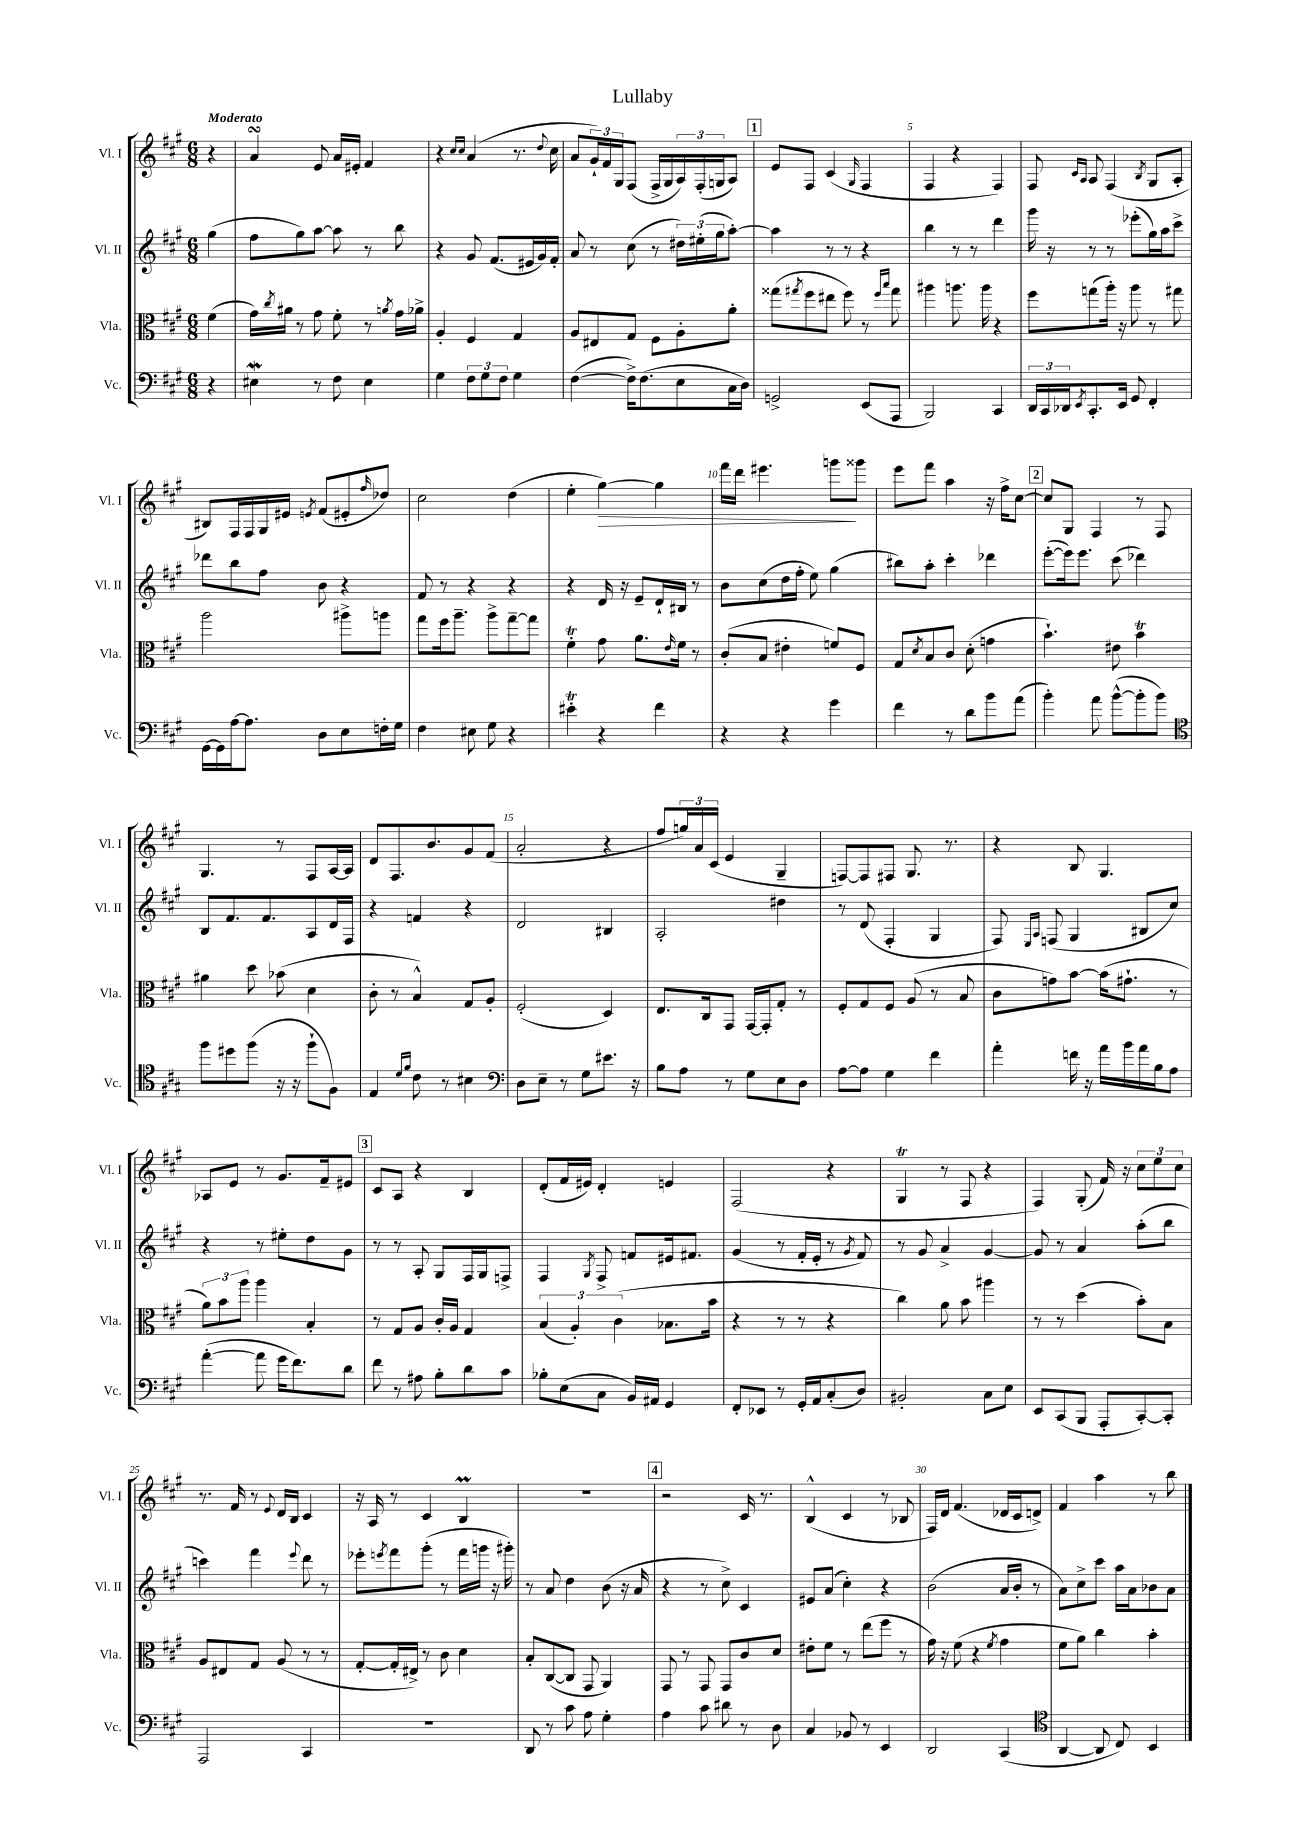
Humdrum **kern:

**kern	**kern	**kern	**kern
*staff4	*staff3	*staff2	*staff1
*clefF4	*clefC3	*clefG2	*clefG2
*k[f#c#g#]	*k[f#c#g#]	*k[f#c#g#]	*k[f#c#g#]
*M6/8	*M6/8	*M6/8	*M6/8
4r	(4f#	(4gg#	4r
=	=	=	=
4E#	16g#)	8ff#	4a
.	8qcc#	.	.
.	16a#	.	.
.	8r	8gg#)	.
8r	8g#	[8aa	8e
8F#	8f#'	8aa]	16a
.	.	.	16e#'
4E#	8r	8r	4f#
.	8qa	.	.
.	16g#	8bb	.
.	16a-^	.	.
=	=	=	=
4G#	4A'	4r	4r
.	.	.	16qqcc#
.	.	.	16qqcc#
12F#	4F#	8g#	(4a
12G#	.	.	.
.	.	(8.f#	.
12F#	.	.	.
4G#	4G#	.	8.r
.	.	16e#	.
.	.	16g#)	.
.	.	.	8qqdd
.	.	16f#'	16cc#
=	=	=	=
([4F#	8A	8a	8a
.	8E#	8r	24g#`)
.	.	.	24f#
.	.	.	24G#
16F#^])	8G#	(8cc#	(8F#
(8.F#	.	.	.
.	8F#	8r	16F#^
.	.	.	16G#
8E	8A'	24dd#)	24A)
.	.	(24ee#'	(24F#'
.	.	24gg#	24G
16C#	8a'	[8aa')	8A)
16D)	.	.	.
=	=	=	=
2GG^	(8gg##	4aa]	8e
.	8qgg#	.	.
.	8ff#	.	8F#
.	8ee#	8r	(4c#
.	8ff#)	8r	.
.	.	.	16qqG#
(8EE	8r	4r	4F#
.	16qqff#	.	.
.	16qqbb	.	.
8AAA	8gg#	.	.
=	=	=	=
2BBB)	4aa#	4bb	4F#
.	8.aa	8r	4r
.	.	8r	.
.	16aa	.	.
4CC#	4r	4ddd	4F#)
=	=	=	=
24DD	8ff#	16ggg#	8F#
24CC#	.	.	.
.	.	16r	.
24DD-	.	.	.
.	.	.	16qqc#
8qEE	.	.	16qqA
8.CC#'	(8gg	8r	8A
.	16aa')	8r	(4F#
16EE	16r	.	.
8GG#	8aa	(8eee-'	.
.	.	.	8qB
4FF#'	8r	16gg#)	8G#
.	.	16aa	.
.	8gg#	8ccc#^	8A'
=	=	=	=
[16GG#	2aa	8ddd-	8B#)
16GG#]	.	.	.
[16A	.	8bb	16F#
8.A]	.	.	16F#
.	.	8ff#	16G#
.	.	.	16e#
.	.	.	8qe
8D	.	8b	(8f#
8E	8aa#^	4r	8e#'
.	.	.	16qqff#
16F'	8aa	.	8dd-)
16G#	.	.	.
=	=	=	=
4F#	8gg#	8f#	2cc#
.	16ff#	8r	.
.	8.aa~	.	.
8E#	.	4r	.
8G#	8aa^	.	.
4r	[8gg#~	4r	(4dd
.	8gg#]	.	.
=	=	=	=
4e#'	4f#'	4r	4ee'
4r	8g#	16d	[4gg#)
.	.	16r	.
.	8.a	8e~	.
4f#	.	16d`	4gg#]
.	16qqe	.	.
.	16f#	16B#	.
.	8r	8r	.
=	=	=	=
4r	(8c#'	8b	16fff#
.	.	.	16ddd
.	8B	(8cc#	4.eee#
4r	4e#'	16dd	.
.	.	16ff#'	.
.	.	8ee)	.
4g#	8f)	(4gg#	8ggg
.	8F#	.	8ggg##
=	=	=	=
4f#	8G#	8bb#)	8eee
.	8qd	.	.
.	8B	8aa'	8fff#
8r	8c#	4ccc#'	4aa
8d	(8d'	.	.
8b	4g	4ddd-	16r
.	.	.	16ff#^
(8a	.	.	[8cc#
=	=	=	=
4b')	4.b`)	([8eee'	8cc#]
.	.	16eee])	8G#
.	.	8.eee	.
8a	.	.	4F#
([8b^^	8e#	(8ccc#	.
8b']	4b	4ddd-)	8r
8b)	.	.	8F#
=	=	=	=
*clefC4	*	*	*
8ff#	4a#	8B	4.G#
8dd#	.	8.f#	.
(8ff#	8dd	.	.
.	.	8.f#	.
16r	(8b-	.	8r
16r	.	.	.
8ff#`	4d	8A	8F#
8F#)	.	16d	[16A
.	.	16F#	16A]
=	=	=	=
4E	8c#'	4r	8d
.	8r	.	8.F#
16qqd	.	.	.
16qqf#	.	.	.
8c#	4B^^)	4f	.
.	.	.	8.b
8r	.	.	.
4B#	8G#	4r	8g#
.	8A'	.	(8f#
=	=	=	=
*clefF4	*	*	*
8D	(2F#'	2d	2a'
8E~	.	.	.
8r	.	.	.
8G#	.	.	.
8.e#	4D)	4B#	4r
16r	.	.	.
=	=	=	=
8B	8.E	2A'	8ff#
8A	.	.	24gg)
.	.	.	24a
.	16C#	.	.
.	.	.	(24c#
8r	8GG#	.	4e
8G#	[16GG#	.	.
.	16GG#']	.	.
8E	8G#'	4dd#	4G#~
8D	8r	.	.
=	=	=	=
[8A	8F#'	8r	[8F)
8A]	8G#	(8d	8F]
4G#	8F#	4F#'	8F#
.	(8A	.	8.G#
4f#	8r	4G#	.
.	.	.	8.r
.	8B	.	.
=	=	=	=
4a'	8c#	8F#)	4r
.	.	16qqE	.
.	.	16qqA	.
.	8g)	(8F	.
16f	[8b	4G#	8B
16r	.	.	.
16a	(16b]	.	4.G#
16b	8.g#`	.	.
16a	.	8B#	.
16B	.	.	.
8A	8r	8cc#)	.
=	=	=	=
([4a'	12a)	4r	8A-
.	12b	.	.
.	.	.	8e
.	12aa	.	.
8a]	4aa	8r	8r
16g#	.	8ee#'	8.g#
8.f#)	.	.	.
.	4B'	8dd	.
.	.	.	16f#~
8d	.	8g#	8e#
=	=	=	=
8f#	8r	8r	8c#
8r	8G#	8r	8A
8A#	8A	8A'	4r
8B'	16c#'	8G#	.
.	16A	.	.
8d	4G#	16F#	4B
.	.	16G#	.
8c#	.	8F^	.
=	=	=	=
8B-'	(6B	4F#	(8d'
(8E	.	.	16f#
.	6A')	.	.
.	.	.	16e#)
.	.	8qG#	.
8C#	.	8F#^	4d'
.	(6c#	.	.
16BB)	.	8f	.
16AA#	.	.	.
4GG#	8.B-	16e#	4e
.	.	8.f#	.
.	16b	.	.
=	=	=	=
8FF#'	4r	(4g#	(2F#
8EE-	.	.	.
8r	8r	8r	.
16GG#'	8r	16f#'	.
16AA	.	16e'	.
(8C#'	4r	8r	4r
.	.	8qg#	.
8D)	.	8f#)	.
=	=	=	=
2BB#'	4cc#)	8r	4G#
.	.	8g#	.
.	8a	4a^	8r
.	8b	.	8F#
8C#	4aa#	[4g#	4r
8E	.	.	.
=	=	=	=
8EE	8r	8g#]	4F#)
(8CC#	8r	8r	.
8BBB	(4dd	4a	(8G#'
8AAA'	.	.	16f#)
.	.	.	16r
[8CC#')	8b')	(8aa'	12cc#
.	.	.	12ee
8CC#']	8B	8bb	.
.	.	.	12cc#
=	=	=	=
2AAA	8A	4ccc)	8.r
.	8E#	.	.
.	.	.	16f#
.	8G#	4fff#	8r
.	.	.	8qqe
.	(8A	.	16d
.	.	.	16B
.	.	8qqeee	.
4CC#	8r	8ddd	4c#
.	8r	8r	.
=	=	=	=
2.r	[8G#'	8eee-'	16r
.	.	.	16A
.	.	8qeee	.
.	16G#']	8fff#	8r
.	16E#^)	.	.
.	8r	(8ggg#'	4c#
.	8c#	8r	.
.	4d	16fff#	4B
.	.	16ggg	.
.	.	16r	.
.	.	16ggg#')	.
=	=	=	=
8DD	8B'	8r	2.r
8r	([8C#	8a	.
8c#	8C#]	4dd	.
8A	8GG#	.	.
4G#'	4AA)	(8b	.
.	.	16r	.
.	.	16a	.
=	=	=	=
4A	8GG#	4r	2r
.	8r	.	.
8c#	8GG#	8r	.
8d#	8GG#	8cc#^)	.
8r	8c#	4c#	16c#
.	.	.	8.r
8D	8d	.	.
=	=	=	=
4C#	8e#'	8e#	(4B^^
.	8f#	(8a	.
8BB-	8r	4cc#')	4c#
8r	(8ee	.	.
4EE	8ff#	4r	8r
.	8r	.	8B-
=	=	=	=
2DD	16g#)	(2b	16F#)
.	16r	.	16d
.	(8f#	.	(4.f#
.	4r	.	.
.	8qf#	.	.
(4CC#	4g#	16a	16d-
.	.	16b'	16c#
.	.	8r	8d^)
=	=	=	=
*clefC4	*	*	*
[4AA	8f#	8a)	4f#
.	8a)	8cc#^	.
8AA]	4cc#	8ccc#	4aa
8C#)	.	16aa	.
.	.	16a	.
4BB	4b'	8b-	8r
.	.	8a	8bb
==	==	==	==
*-	*-	*-	*-
